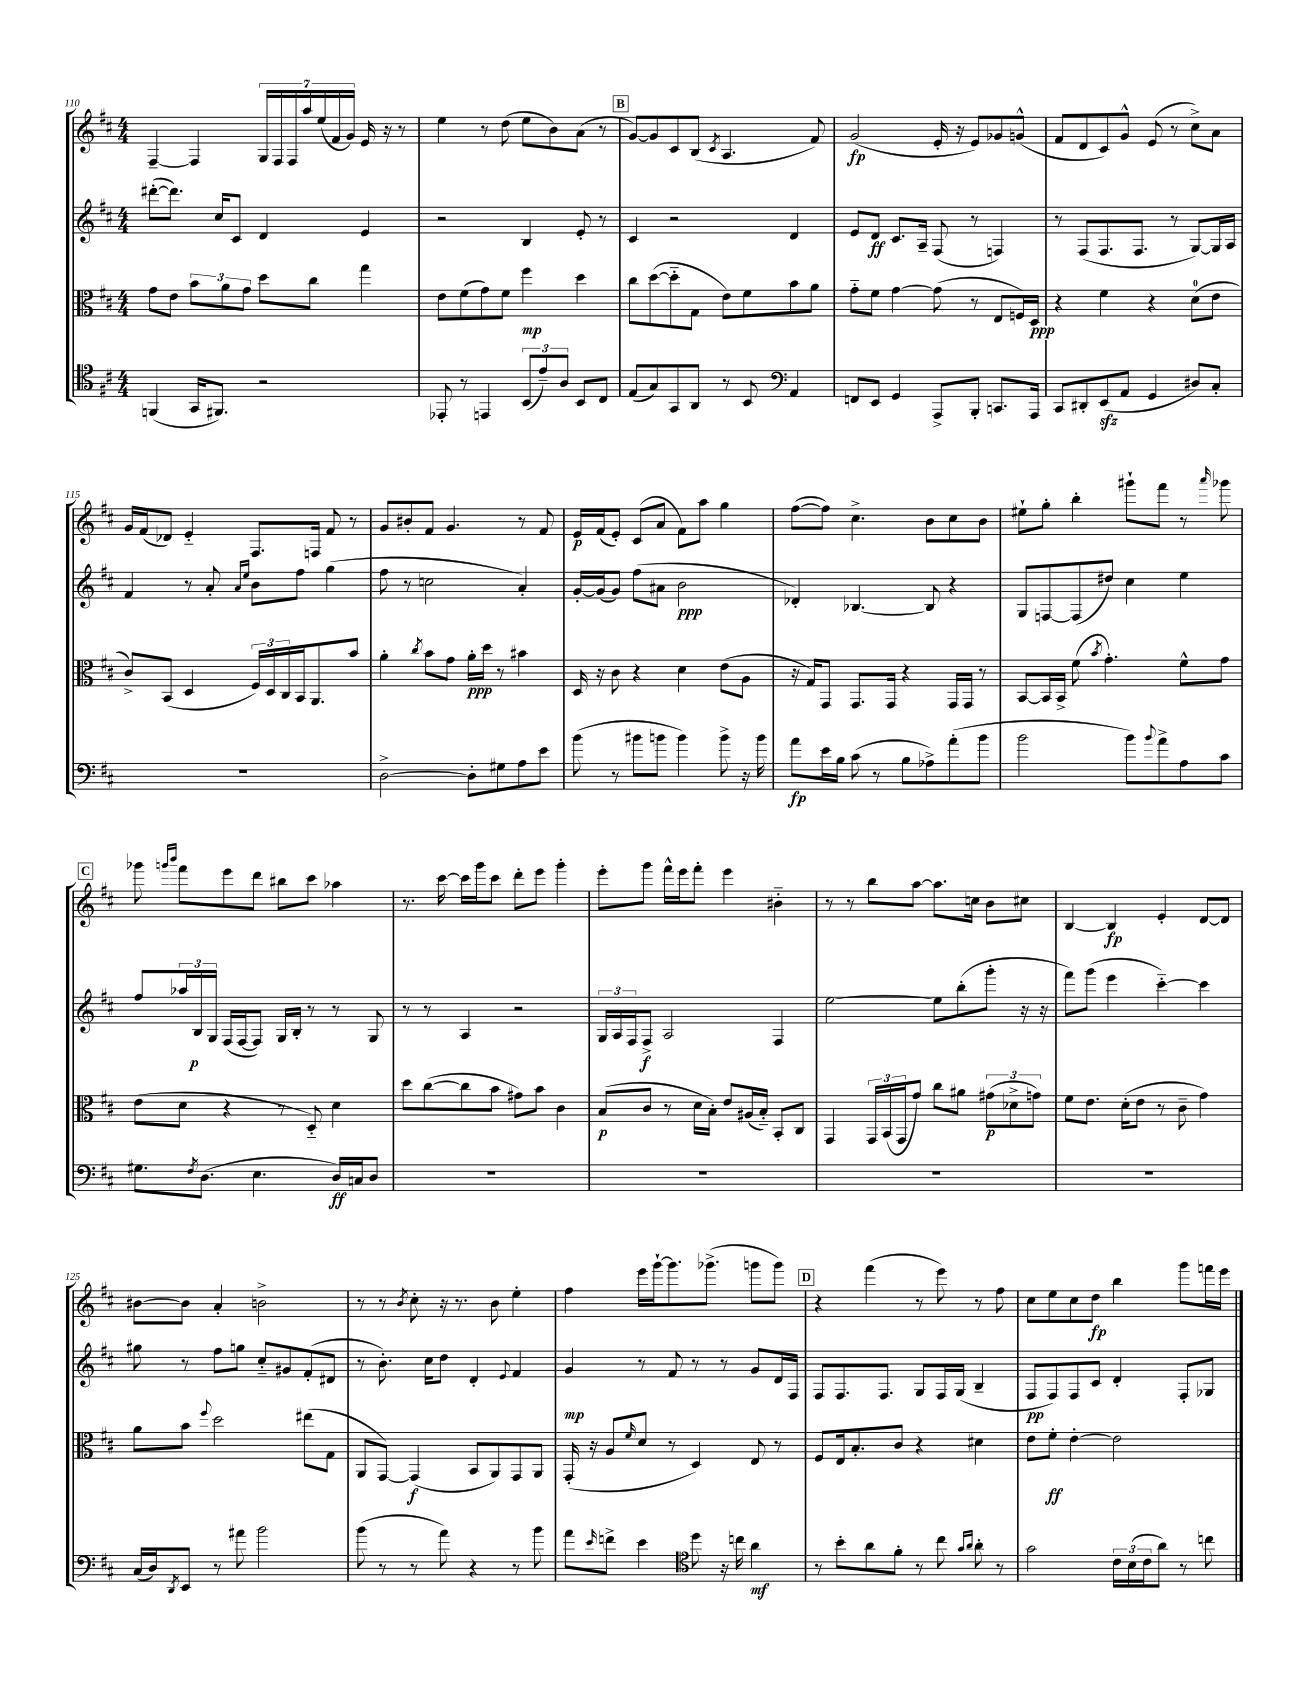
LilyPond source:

<<
\new StaffGroup <<
\new Staff = "s0" {
    \clef treble \key d \major \numericTimeSignature \time 4/4
    fis4~-- fis4 \tuplet 7/4 { g16 fis16 fis16 a''16 e''16( fis'16 g'16) } e'16 r16 r8 |
    e''4 r8 d''8( e''8 b'8) a'8( r8 |
    \mark \markup { \box "B" } g'8~) g'8 cis'8 b8( \acciaccatura { cis'8 } a4. fis'8) |
    g'2\fp( e'16-. r16 e'8) ges'8 g'8-^( |
    fis'8 d'8 cis'8) g'8-^ e'8( r8 cis''8->) a'8 |
    g'16 fis'16( des'8) e'4-_ fis8. f16 fis'8 r8 |
    g'8 bis'8-. fis'8 g'4. r8 fis'8 |
    e'16\p fis'16( e'8-.) cis'8( a'8 fis'8) a''8 g''4 |
    fis''8~( fis''8) cis''4.-> b'8 cis''8 b'8 |
    eis''8-! g''8-. b''4-. gis'''8-! fis'''8 r8 \grace { a'''16 } ges'''8 |
    \mark \markup { \box "C" } ges'''8 \grace { g'''16 b'''16 } fis'''8 e'''8 d'''8 bis''8 cis'''8 aes''4 |
    r8. cis'''16~ cis'''16 g'''16 cis'''8 d'''8-. e'''8 g'''4-. |
    e'''8-. g'''8 fis'''16-^ e'''16 fis'''8-. e'''4 bis'4-_ |
    r8 r8 b''8 a''8~ a''8. c''16 b'8 cis''8 |
    b4~ b4\fp e'4-. d'8~ d'8 |
    bis'8~ bis'8 a'4-. b'2-> |
    r8 r8 \acciaccatura { b'8 } cis''8-. r16 r8. b'8 e''4-. |
    fis''4 e'''16 g'''16~-! g'''8. ges'''8.->( g'''8 g'''8) |
    \mark \markup { \box "D" } r4 fis'''4( r8 e'''8) r8 fis''8 |
    cis''8 e''8 cis''8 d''8\fp b''4 g'''8 f'''16 e'''16 \bar "|." |
}
\new Staff = "s1" {
    \clef treble \key d \major \numericTimeSignature \time 4/4
    dis'''8~-.( dis'''8.) cis''16 cis'8 d'4 e'4 |
    r2 b4 e'8-. r8 |
    \mark \markup { \box "B" } cis'4 r2 d'4 |
    e'8 d'8\ff cis'8. a16-- fis8( r8 f4) |
    r8 fis8( fis8. fis8. r8 g8~) g16 a16 |
    fis'4 r8 a'8-. \grace { a'16 e''16 } b'8 fis''8 g''4( |
    fis''8 r8 c''2 a'4-.) |
    g'16~-. g'16( g'8) fis''8( ais'8 b'2\ppp |
    des'4-.) bes4.~ bes8 r4 |
    g8 f8~ f8( dis''8) cis''4 e''4 |
    \mark \markup { \box "C" } fis''8 \tuplet 3/2 { aes''16 b16\p g16 } fis16( fis16~ fis8) g16 b16-. r8 r8 g8 |
    r8 r8 a4 r2 |
    \tuplet 3/2 { g16 a16 fis16 } fis8->\f a2 fis4 |
    e''2~ e''8 b''8-.( g'''8-. r16 r16 |
    fis'''8) g'''8( e'''4 cis'''4~-_) cis'''4 |
    gis''8 r8 fis''8 g''8 cis''8-_ gis'8 fis'8-.( dis'8 |
    r8 b'8.-.) cis''16 d''8 d'4-. \appoggiatura { e'8 } fis'4 |
    g'4\mp r8 fis'8 r8 r8 g'8 d'16 fis16 |
    \mark \markup { \box "D" } fis8 fis8. fis8. g8 fis16 g16( b4-- |
    fis8\pp fis8) fis8 cis'8 d'4-. fis8-. ges8 \bar "|." |
}
\new Staff = "s2" {
    \clef alto \key d \major \numericTimeSignature \time 4/4
    g'8 e'8 \tuplet 3/2 { b'8 a'8 g'8 } d''8 cis''8 g''4 |
    e'8 fis'8( g'8) fis'8 fis''4\mp d''4 |
    \mark \markup { \box "B" } cis''8 d''8~( d''8-_ g8 e'8) fis'8 b'8 a'8 |
    g'8-_ fis'8 g'4~ g'8( r8 e8 f16) d16\ppp |
    r4 fis'4 r4 d'8-0( e'8 |
    cis'8->) b,8( d4 \tuplet 3/2 { fis16) d16 cis16 } b,16 a,8. b'8 |
    a'4-. \acciaccatura { cis''8 } b'8 g'8 a'16-.\ppp d''16 r8 bis'4 |
    d16 r16 cis'8 r4 d'4 e'8( a8 |
    r16 g16) g,8 g,8. g,16 r4 g,16 g,16 r8 |
    b,8~ b,16 b,16-> fis'8( \acciaccatura { b'8 } g'4.-.) fis'8-^ g'8 |
    \mark \markup { \box "C" } e'8( d'8 r4 r8 d8-_) d'4 |
    d''8 cis''8~( cis''8 b'8 gis'8) b'8 cis'4 |
    b8\p( cis'8 r8 d'16 b16-.) e'8 ais16( b16-_) b,8-. cis8 |
    g,4 \tuplet 3/2 { g,16 b,16( g,16 } g'8) cis''8 ais'8 \tuplet 3/2 { gis'8\p( des'8-> g'8) } |
    fis'8 e'8. d'16-.( e'8 r8 cis'8-- g'4) |
    a'8 b'8 \appoggiatura { fis''8 } d''2 eis''8( g8 |
    a,8 g,8~) g,4\f( b,8 a,8) g,8 a,8 |
    g,16-.( r16 a8 \grace { fis'16 } d'8 r8 d4) e8 r8 |
    \mark \markup { \box "D" } fis8 e16 b8.-. cis'8 r4 dis'4 |
    e'8 fis'8-.\ff e'4~-. e'2 \bar "|." |
}
\new Staff = "s3" {
    \clef tenor \key d \major \numericTimeSignature \time 4/4
    f,4( g,16 fis,8.) r2 |
    ees,8-. r8 e,4 \tuplet 3/2 { b,8( e'8--) a8 } b,8 cis8 |
    \mark \markup { \box "B" } e8( g8) g,8 a,8 r8 b,8 \clef bass a,4 |
    f,8 e,8 g,4 a,,8-> b,,8-. c,8. a,,16 |
    cis,8 dis,8-. e,8\sfz( a,8 g,4 dis8) cis8-. |
    R1 |
    d2~-> d8-. gis8 a8 e'8 |
    b'8( r8 bis'8 b'8 b'4) b'8-> r16 b'16 |
    a'8\fp e'16 b16 cis'8( r8 b8 aes8->) a'8-.( b'8 |
    b'2 b'8) \appoggiatura { b'8 } a'8-> a8 cis'8 |
    \mark \markup { \box "C" } gis8. \acciaccatura { fis8 } d8.( e4. d16\ff) c16 d8 |
    R1 |
    R1 |
    R1 |
    R1 |
    cis16( d16) \acciaccatura { d,8 } e,8 r8 ais'8 b'2 |
    b'8( r8 r8 a'8) r4 r8 b'8 |
    a'8 \grace { e'16 } f'8-> e'4 \clef tenor d''8 r16 c''16 a'4\mf |
    \mark \markup { \box "D" } r8 b'8-. a'8 fis'8-. r8 cis''8 \grace { g'16 a'16 } a'8-. r8 |
    g'2 \tuplet 3/2 { cis'16 b16( cis'16 } a'8) r8 c''8 \bar "|." |
}
>>
>>
\layout { \context { \Score currentBarNumber = #110 } }
